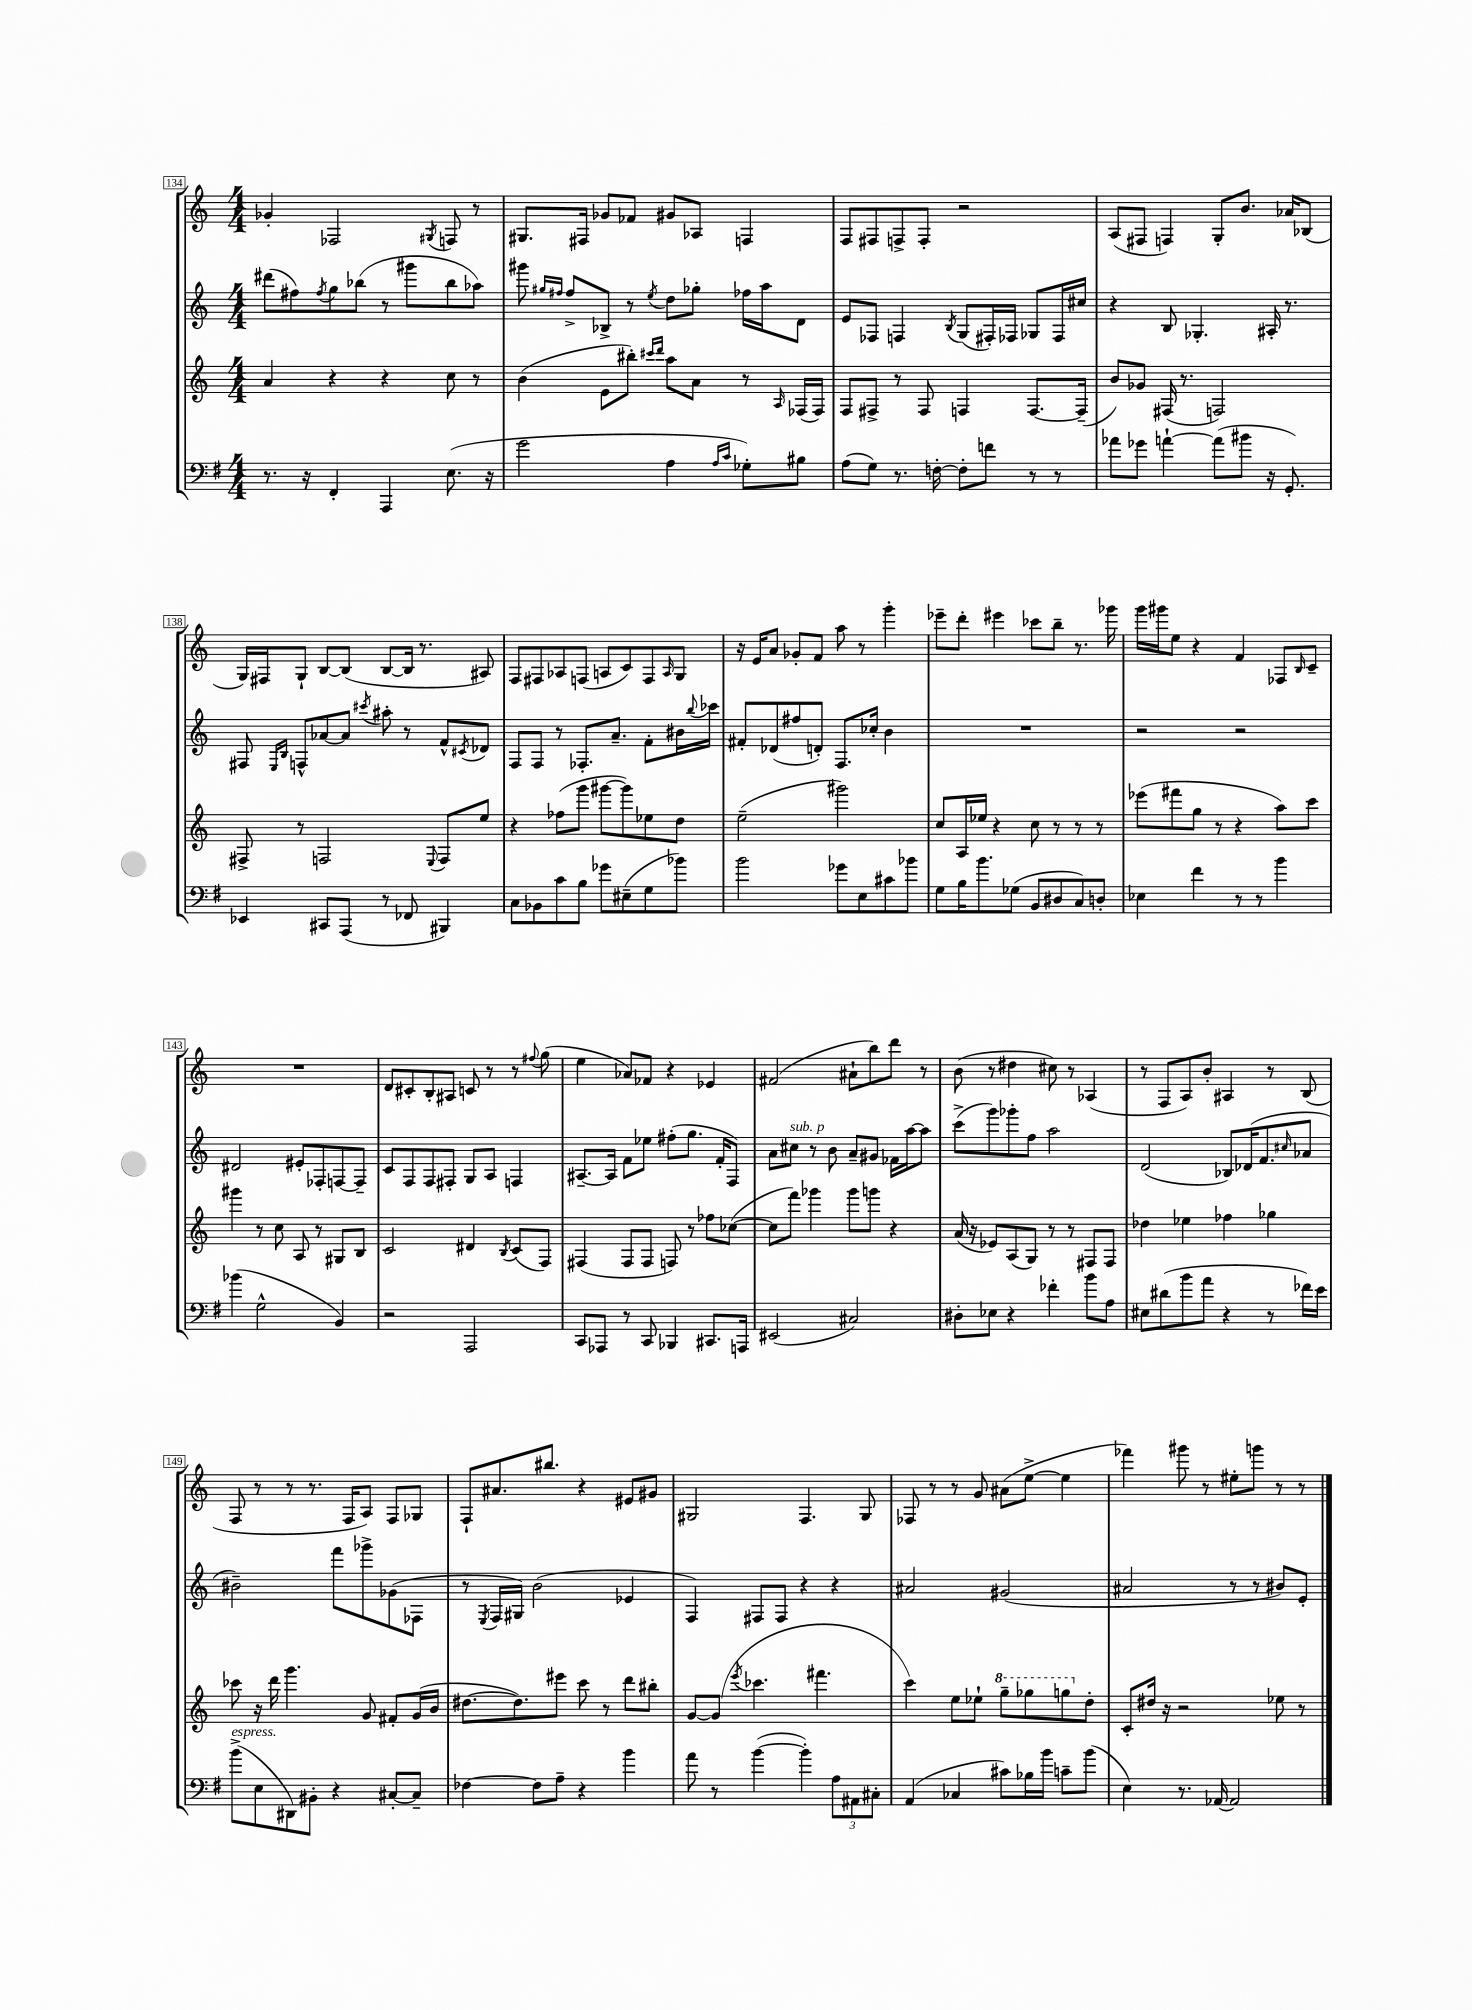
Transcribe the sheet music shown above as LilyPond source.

<<
\new StaffGroup <<
\new Staff = "s0" {
    \clef treble \key c \major \numericTimeSignature \time 4/4
    ges'4-. fes2 \acciaccatura { gis8 } f8 r8 |
    gis8. fis16 ges'8 fes'8 gis'8 aes8 f4 |
    f8 fis8 f8-> f8-. r2 |
    a8( fis8 f4) g8-. b'8. aes'16 bes8( |
    g16) fis16 g8-! b8~ b8( b8~ b16 r8. ais8) |
    f8 fis8 aes8 f8( a8 c'8) f8 \grace { a16 } g8 |
    r16 e'16 a'8 ges'8-. f'8 a''8 r8 g'''4-. |
    ees'''8-- d'''8-. eis'''4 ces'''8 b''8-- r8. ges'''16 |
    g'''16 gis'''16 e''8 r4 f'4 fes8 \grace { b16 } c'8-- |
    R1 |
    d'8 cis'8-. b8-. ais8 c'8 r8 r8 \appoggiatura { fis''8 } g''8( |
    e''4 aes'8) fes'8 r4 ees'4 |
    fis'2( ais'8-! b''8) d'''8 r8 |
    b'8( r8 dis''4 cis''8) r8 aes4( |
    r8 f8 a8) b'8-. ais4 r8 b8( |
    f8 r8 r8 r8. f16 a8) f8 ges8 |
    f8-! ais'8. bis''8. r4 eis'8 gis'8 |
    gis2 f4. gis8 |
    fes8 r8 r8 g'8 ais'8( e''8~-> e''4 |
    fes'''4) gis'''8 r8 eis''8-. g'''8 r8 r8 \bar "|." |
}
\new Staff = "s1" {
    \clef treble \key c \major \numericTimeSignature \time 4/4
    dis'''8( fis''8) \acciaccatura { fis''8 } g''8 bes''8( r8 gis'''8 bes''8 aes''8) |
    gis'''8 \grace { gis''16 fis''16 } fis''8-> bes8-> r8 \acciaccatura { e''8 } d''8 ges''8-. fes''16 a''16 d'8 |
    e'8 fes8 f4 \acciaccatura { b8 } g8( fis16-.) fes16 ges8 fes16 cis''16 |
    r4 b8 ges4.-. ais16-. r8. |
    fis8 \grace { e16 b16 } f8-^ aes'8~ aes'8 \acciaccatura { cis'''8 } ais''8-. r8 f'8-^ \acciaccatura { cis'8 } des'8 |
    f8 f8 r8 fes8.-. a'8.-- f'8-. bis'16 \appoggiatura { b''8 } ces'''16 |
    fis'8-. des'8( fis''8 d'8-.) f8. ces''16-. b'4 |
    R1 |
    r2 r2 |
    dis'2 eis'8-. fes8-. f8~ f8-- |
    c'8 f8 f8 fis8-. g8 a8 f4 |
    ais8.~-- ais16 f'8 ees''8 fis''8-.( g''8. f'16-. f8) |
    a'8 cis''8^\markup { \italic "sub. p" } r8 b'8 a'8-- gis'8 fes'16 a''16~ a''8 |
    c'''8->( g'''8) ges'''8-. f''8 a''2 |
    d'2( bes8) des'16( f'8. \grace { cis''16 } aes'8 |
    bis'2--) f'''8 ges'''8-> ges'8( fes8 |
    r8 \acciaccatura { e8 } f16 gis16) b'2( ees'4 |
    f4) fis8 fis8 r4 r4 |
    ais'2 gis'2( |
    ais'2 r8 r8 bis'8) e'8-. \bar "|." |
}
\new Staff = "s2" {
    \clef treble \key c \major \numericTimeSignature \time 4/4
    a'4 r4 r4 c''8 r8 |
    b'4( e'8 bis''8-.) \grace { cis'''16 d'''16 } a''8 a'8 r8 \grace { a16 } fes16( fes16) |
    f8 fis8-> r8 fis8 f4 f8.~ f16--( |
    b'8) ges'8 fis16( r8. f2) |
    fis8-> r8 f2 \appoggiatura { e8 } f8 e''8 |
    r4 fes''8( g'''8 gis'''8~ gis'''8) ees''8 d''8 |
    e''2--( gis'''2) |
    c''8 a16 ees''16 r4 c''8 r8 r8 r8 |
    ees'''8( fis'''8 g''8 r8 r4 a''8) c'''8 |
    gis'''4 r8 c''8 a8 r8 gis8 b8 |
    c'2 dis'4 \acciaccatura { b8 } c'8( f8) |
    fis4( fis8 fis8 f8) r8 fes''8 ces''8~( |
    ces''8 f'''8) ges'''4 ges'''8 g'''8 r4 |
    a'16( r16 ees'8) a8( g8) r8 r8 fis8 fis8 |
    des''4 ees''4 fes''4 ges''4 |
    ces'''8 r16 d'''16 g'''4. g'8 fis'8-. g'16( b'16 |
    dis''8.~ dis''8.) eis'''8 c'''8 r8 d'''8 bis''8-. |
    g'8~ g'8( \acciaccatura { e'''8 } ces'''4. fis'''4. |
    c'''4) e''8 ees''8-! \ottava #1 g'''8-- ges'''8 g'''8 \ottava #0 d''8-. |
    c'8-. dis''16 r16 r2 ees''8 r8 \bar "|." |
}
\new Staff = "s3" {
    \clef bass \key g \major \numericTimeSignature \time 4/4
    r8. r16 fis,4-. a,,4 e8.( r16 |
    g'2 a4 \grace { a16 c'16 } ges8-.) bis8 |
    a8( g8) r8. f16~-. f8-. f'8 r8 r8 |
    aes'8 ges'8 a'4~-! a'8( bis'8 r16 g,8.-.) |
    ees,4 cis,8 a,,8( r8 fes,8 bis,,4) |
    c8 bes,8 c'8 b8 ges'8 eis8--( g8 bes'8) |
    b'2 ges'8 e8 cis'8 bes'8 |
    g8 b16 b'8. ges8( b,8 dis8 c8) d8-. |
    ees4 fis'4 r8 r8 b'4 |
    bes'4( g2-^ b,4) |
    r2 a,,2 |
    c,8 aes,,8 r8 c,8 bes,,4 cis,8. a,,16 |
    eis,2( cis2) |
    dis8-. ees8 r4 fes'4-. b'8 a8 |
    eis8 dis'8( b'8 a'8 r4 r8 fes'16) e'16 |
    b'8->^\markup { \italic "espress." }( e8 dis,8) bis,8-. r4 cis8~-. cis8-- |
    fes4~ fes8 a8-- r4 b'4 |
    a'8 r8 b'4~( b'4-.) \tuplet 3/2 { a8 ais,8 cis8-. } |
    a,4( ces4 cis'8) bes16 b'16 c'8-- b'8( |
    e4) r8. aes,16~ aes,2 \bar "|." |
}
>>
>>
\layout { \context { \Score currentBarNumber = #134 \override BarNumber.stencil = #(make-stencil-boxer 0.1 0.3 ly:text-interface::print) } }
